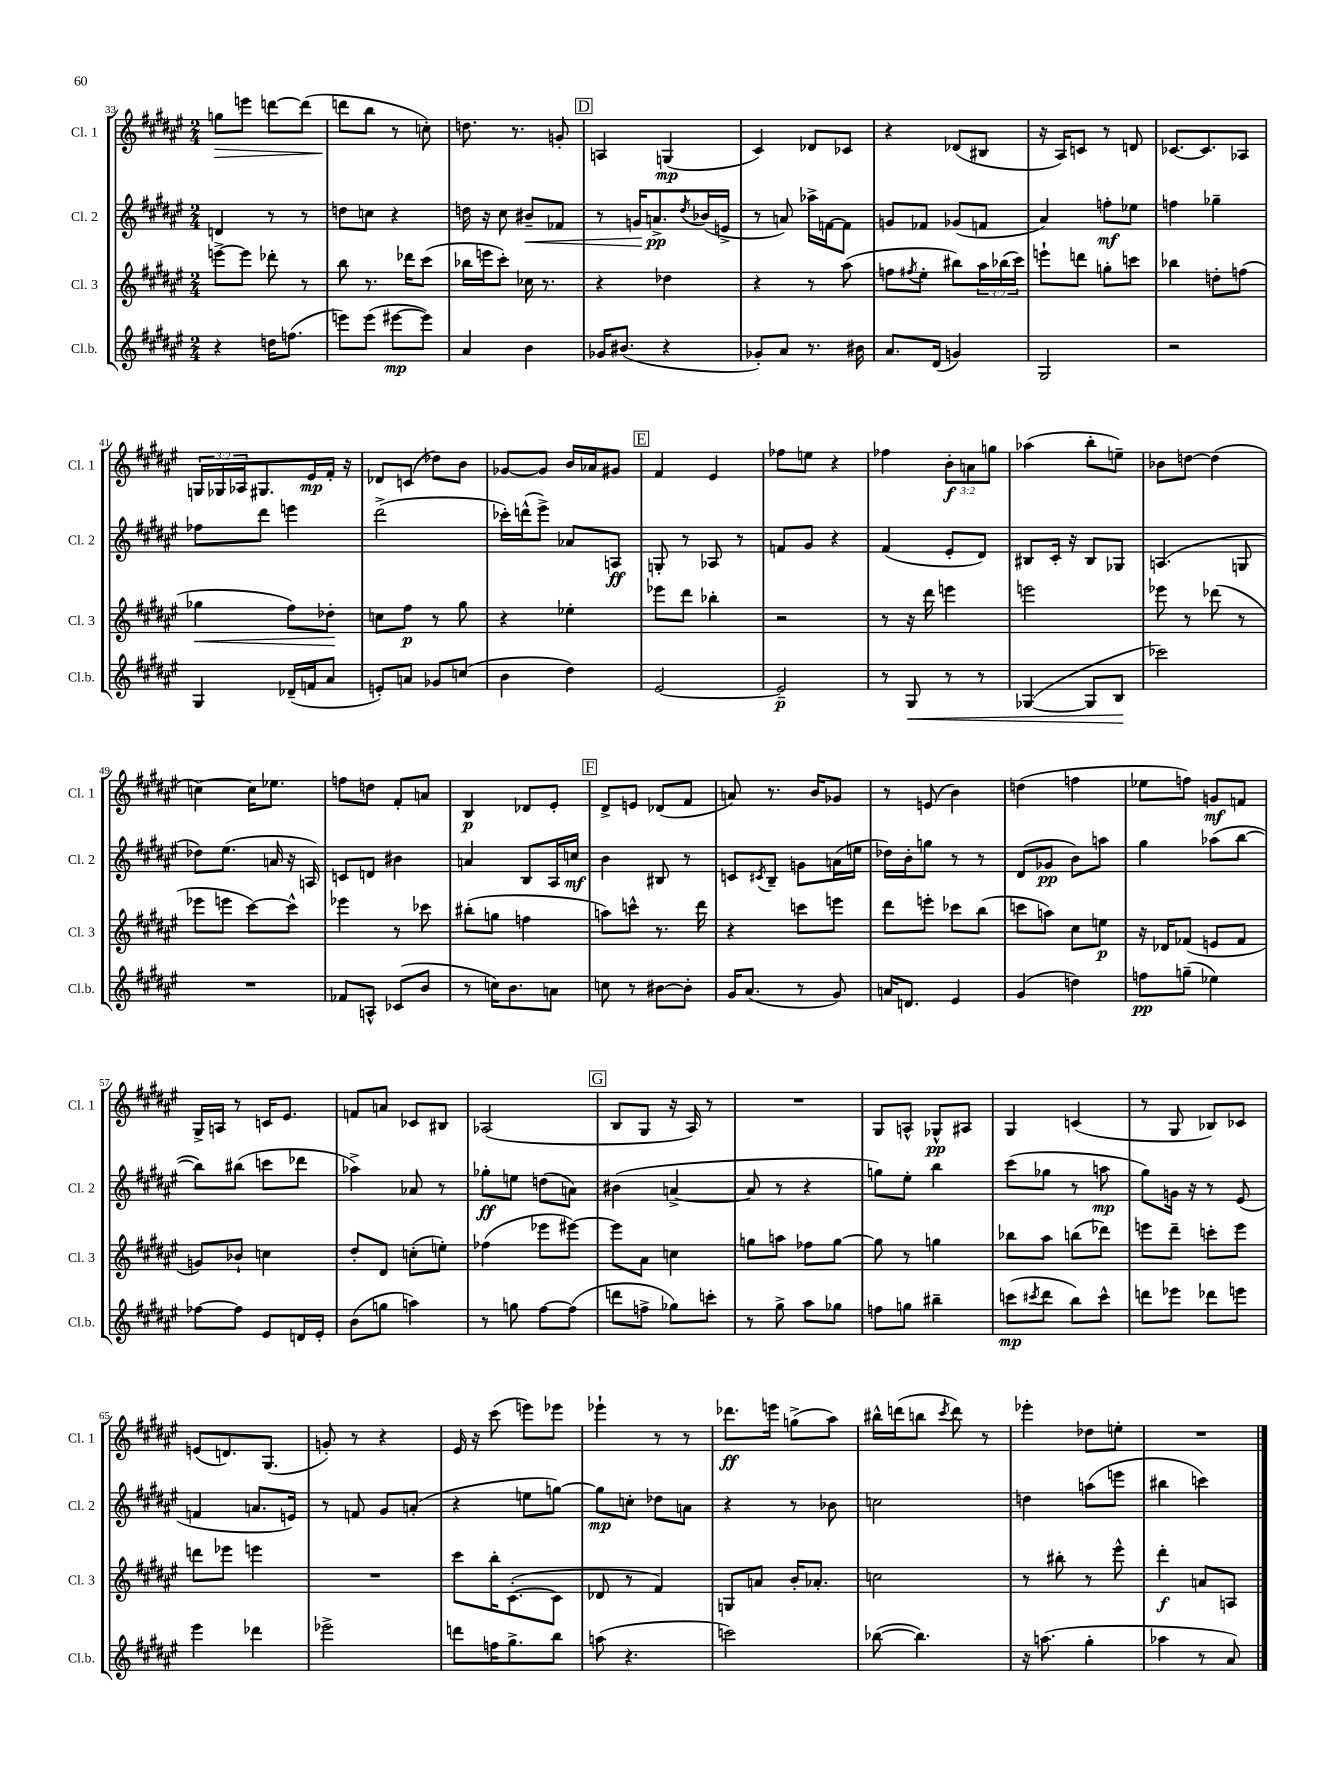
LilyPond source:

<<
\new StaffGroup <<
\new Staff = "s0" \with { instrumentName = "Cl. 1" shortInstrumentName = "Cl. 1" } {
    \clef treble \key fis \major \numericTimeSignature \time 2/4 \override Staff.TupletNumber.text = #tuplet-number::calc-fraction-text
    g''8\> e'''8 d'''8~ d'''8( |
    d'''8\! b''8 r8 c''8-.) |
    d''8. r8. g'8-. |
    \mark \markup { \box "D" } a4 g4\mp( |
    cis'4) des'8 ces'8 |
    r4 des'8( bis8 |
    r16 ais16) c'8 r8 d'8 |
    ces'8.~ ces'8. aes8 |
    \tuplet 3/2 { g16 ges16 aes16 } gis8. eis'16\mp fis'16-. r16 |
    des'8 c'8( des''8) b'8 |
    ges'8~ ges'8 b'16 aes'16 gis'8 |
    \mark \markup { \box "E" } fis'4 eis'4 |
    fes''8 e''8 r4 |
    fes''4 \tuplet 3/2 { b'8-.\f a'8 g''8 } |
    aes''4( b''8-. e''8--) |
    bes'8 d''8~ d''4( |
    c''4~) c''16 ees''8. |
    f''8 d''8 fis'8-. a'8 |
    b4\p des'8 eis'8-. |
    \mark \markup { \box "F" } dis'8-> e'8 des'8( fis'8 |
    a'8) r8. b'16 ges'8 |
    r8 e'8( b'4) |
    d''4( f''4 |
    ees''8 f''8) g'8\mf f'8 |
    gis16-> a16 r8 c'16 eis'8. |
    f'8 a'8 ces'8 bis8 |
    aes2( |
    \mark \markup { \box "G" } b8 gis8 r16 ais16) r8 |
    R2 |
    gis8 a8-^ ges8-^\pp ais8 |
    gis4 c'4( |
    r8 gis8 bes8) ces'8 |
    e'8( d'8.) gis8.( |
    g'8-.) r8 r4 |
    eis'16 r16 cis'''8( e'''8) ees'''8 |
    ees'''4-! r8 r8 |
    des'''8.\ff e'''16 g''8->( ais''8) |
    bis''16-^ d'''16( b''8 \acciaccatura { cis'''8 } d'''8) r8 |
    ees'''4-. des''8 e''8-. |
    R2 \bar "|." |
}
\new Staff = "s1" \with { instrumentName = "Cl. 2" shortInstrumentName = "Cl. 2" } {
    \clef treble \key fis \major \numericTimeSignature \time 2/4
    d'4 r8 r8 |
    d''8 c''8 r4 |
    d''16 r16 cis''8 bis'8--\< fes'8 |
    \mark \markup { \box "D" } r8 g'16 a'8.->\pp\! \acciaccatura { dis''8 } bes'16( e'16-> |
    r8 a'8) aes''16-> f'16~ f'8 |
    g'8 fes'8 ges'8( f'8 |
    ais'4) f''8-.\mf ees''8 |
    f''4 ges''4-- |
    fes''8 dis'''8 e'''4 |
    dis'''2->( |
    ces'''16-.) d'''16-^( eis'''8->) aes'8 a8\ff |
    \mark \markup { \box "E" } g8-. r8 aes8 r8 |
    f'8 gis'8 r4 |
    fis'4( eis'8-. dis'8) |
    bis8 cis'16-. r16 bis8 ges8 |
    a4.( g8 |
    des''8) eis''8.( a'16 r16 a16) |
    c'8 d'8 bis'4 |
    a'4 b8 ais16 c''16\mf |
    \mark \markup { \box "F" } b'4 bis8 r8 |
    c'8 \acciaccatura { cis'8 } b8-- g'8 a'16( e''16 |
    des''16) b'16-. g''8 r8 r8 |
    dis'8( ges'8\pp b'8) a''8 |
    gis''4 aes''8( b''8~ |
    b''8) bis''8( c'''8 des'''8 |
    aes''4->) aes'8 r8 |
    ges''8-.\ff e''8 d''8( a'8) |
    \mark \markup { \box "G" } bis'4( a'4~-> |
    a'8 r8 r4 |
    g''8) eis''8-. b''4 |
    cis'''8( ges''8 r8 a''8\mp |
    gis''8) g'16 r16 r8 eis'8( |
    f'4 a'8. e'16) |
    r8 f'8 gis'8 a'8-.( |
    r4 e''8 g''8~) |
    g''8\mp c''8-. des''8 a'8 |
    r4 r8 bes'8 |
    c''2 |
    d''4 a''8( e'''8 |
    bis''4 c'''4) \bar "|." |
}
\new Staff = "s2" \with { instrumentName = "Cl. 3" shortInstrumentName = "Cl. 3" } {
    \clef treble \key fis \major \numericTimeSignature \time 2/4 \override Staff.TupletNumber.text = #tuplet-number::calc-fraction-text
    e'''8~-> e'''8 des'''8-. r8 |
    b''8 r8. des'''16 cis'''8( |
    bes''16 e'''16 cis'''8-.) ces''16 r8. |
    \mark \markup { \box "D" } r4 des''4 |
    r4 r8 ais''8( |
    f''8 \acciaccatura { fis''8 } eis''8-. bis''8) \tuplet 3/2 { ais''16 bes''16( cis'''16) } |
    e'''8-! d'''8 g''8-. c'''8 |
    bes''4 d''8-. f''8( |
    ges''4\< fis''8) des''8-.\! |
    c''8 fis''8\p r8 gis''8 |
    r4 ees''4-. |
    \mark \markup { \box "E" } ees'''8 dis'''8 bes''4-. |
    r2 |
    r8 r16 dis'''16 e'''4 |
    e'''2 |
    ees'''8 r8 des'''8( r8 |
    ees'''8 e'''8 cis'''8~) cis'''8-^ |
    ees'''4 r8 ces'''8 |
    bis''8-.( g''8 f''4 |
    \mark \markup { \box "F" } a''8) c'''8-^ r8. dis'''16 |
    r4 c'''8 e'''8 |
    dis'''8 e'''8-. ces'''8 b''8( |
    c'''8 a''8) cis''8 e''8\p |
    r16 des'16 fes'8( e'8 fes'8 |
    g'8) bes'8-! c''4 |
    dis''8-. dis'8 c''8-.( e''8-.) |
    fes''4( ees'''8 eis'''8~) |
    \mark \markup { \box "G" } eis'''8 ais'8 c''4 |
    g''8 a''8 fes''8 g''8~ |
    g''8 r8 g''4 |
    bes''8 ais''8 b''8( des'''8) |
    e'''8 dis'''8-- c'''8-. e'''8 |
    d'''8 ees'''8 e'''4 |
    R2 |
    cis'''8 b''16-. cis'8.~-.( cis'8 |
    des'8 r8 fis'4) |
    g8 a'8 b'16-. aes'8.-. |
    c''2 |
    r8 bis''8-. r8 eis'''8-^ |
    dis'''4-.\f a'8 a8 \bar "|." |
}
\new Staff = "s3" \with { instrumentName = "Cl.b." shortInstrumentName = "Cl.b." } {
    \clef treble \key fis \major \numericTimeSignature \time 2/4
    r4 d''16 f''8.( |
    e'''8) e'''8( eis'''8~\mp eis'''8) |
    ais'4 b'4 |
    \mark \markup { \box "D" } ges'16 bis'8.( r4 |
    ges'8-.) ais'8 r8. bis'16 |
    ais'8. dis'16( g'4) |
    gis2 |
    r2 |
    gis4 des'16--( f'16 ais'8 |
    e'8-.) a'8 ges'8 c''8( |
    b'4 dis''4) |
    \mark \markup { \box "E" } eis'2~ |
    eis'2--\p |
    r8 gis8\< r8 r8 |
    ges4~( ges8 b8\! |
    ces'''2) |
    R2 |
    fes'8 a8-^ ces'8( b'8 |
    r8 c''16) b'8. a'8 |
    \mark \markup { \box "F" } c''8 r8 bis'8~ bis'8-. |
    gis'16 ais'8.( r8 gis'8) |
    a'16 d'8. eis'4 |
    gis'4( d''4) |
    f''8\pp g''8--( ees''4) |
    fes''8~ fes''8 eis'8 d'16 eis'16-. |
    b'8( g''8 a''4) |
    r8 g''8 fis''8~ fis''8( |
    \mark \markup { \box "G" } d'''8 f''8-> ges''8) c'''8-. |
    r8 gis''8-> ais''8 ges''8 |
    f''8 g''8 bis''4-- |
    c'''8\mp( \acciaccatura { cis'''8 } dis'''8 b''8) cis'''8-^ |
    d'''8 ees'''8 des'''8 e'''8 |
    eis'''4 des'''4 |
    ees'''2-> |
    d'''8 f''16 gis''8.-> b''8 |
    a''8( r4. |
    c'''2) |
    bes''8~( bes''4.) |
    r16 a''8.( gis''4-. |
    aes''4 r8 ais'8) \bar "|." |
}
>>
>>
\layout { \context { \Score currentBarNumber = #33 } }
